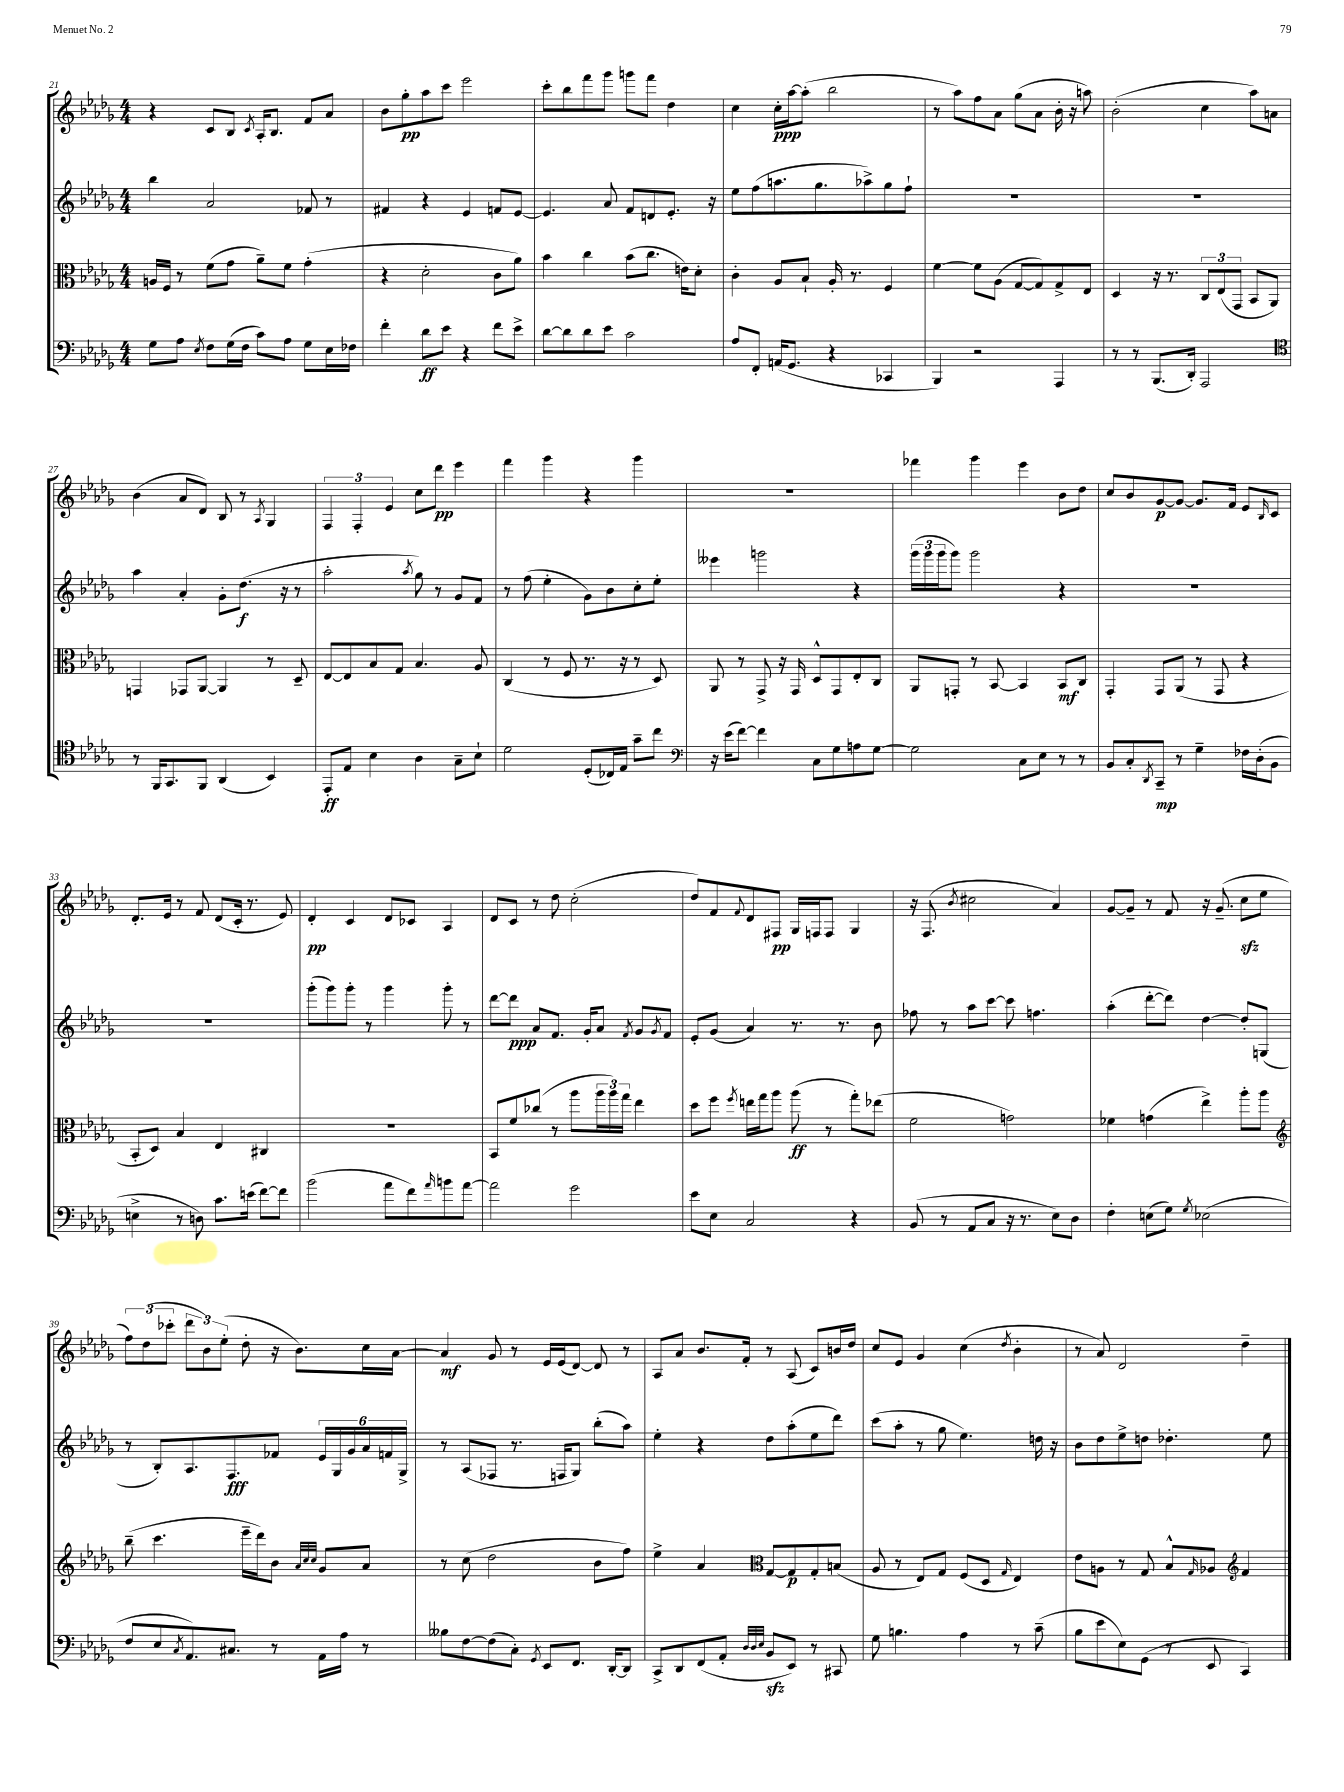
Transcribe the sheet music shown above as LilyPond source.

<<
\new StaffGroup <<
\new Staff = "s0" {
    \clef treble \key des \major \numericTimeSignature \time 4/4
    r4 c'8 bes8 \acciaccatura { c'8 } aes16-. bes8. f'8 aes'8 |
    bes'8 ges''8-.\pp aes''8 c'''8 ees'''2 |
    c'''8-. bes''8 f'''8 ges'''8 g'''8 f'''8 des''4 |
    c''4 c''16-.\ppp aes''16~ aes''8-.( bes''2 |
    r8 aes''8) f''8 aes'8 ges''8( aes'8 bes'16-. r16 a''8) |
    bes'2-.( c''4 aes''8) a'8 |
    bes'4( aes'8 des'8) bes8 r8 \acciaccatura { aes8 } ges4 |
    \tuplet 3/2 { f4 f4-. ees'4 } c''8 des'''8\pp ees'''4 |
    f'''4 ges'''4 r4 ges'''4 |
    R1 |
    fes'''4 ges'''4 ees'''4 bes'8 des''8 |
    c''8 bes'8 ges'8~\p ges'8~ ges'8. f'16 ees'8 \grace { bes16 } c'8 |
    des'8.-. ees'16 r8 f'8 des'8( c'16-. r8. ees'8) |
    des'4-.\pp c'4 des'8 ces'8 aes4 |
    des'8 c'8 r8 des''8 c''2-.( |
    des''8) f'8 \appoggiatura { f'8 } des'8 fis8\pp ges16 f16 f8 ges4 |
    r16 f8.( \acciaccatura { bes'8 } cis''2 aes'4) |
    ges'8~ ges'8-- r8 f'8 r16 ges'8.--( c''8\sfz ees''8 |
    \tuplet 3/2 { f''8) des''8( ces'''8-. } \tuplet 3/2 { des'''8 bes'8) ees''8-.( } des''8-. r16 bes'8.) c''16 aes'16~ |
    aes'4\mf ges'8 r8 ees'16 ees'16( des'8~) des'8 r8 |
    aes8 aes'8 bes'8. f'16-. r8 aes8( c'8) b'16 des''16 |
    c''8 ees'8 ges'4 c''4( \acciaccatura { des''8 } bes'4-. |
    r8 aes'8) des'2 des''4-- \bar "|." |
}
\new Staff = "s1" {
    \clef treble \key des \major \numericTimeSignature \time 4/4
    bes''4 aes'2 fes'8 r8 |
    fis'4 r4 ees'4 f'8 ees'8~ |
    ees'4. aes'8 f'8 d'8 ees'8.-. r16 |
    ees''8 f''8( a''8. ges''8. aes''8->) ges''8 f''8-! |
    R1 |
    R1 |
    aes''4 aes'4-. ges'8-. des''8.\f( r16 r8 |
    aes''2-. \acciaccatura { aes''8 } ges''8) r8 ges'8 f'8 |
    r8 f''8( ees''4-. ges'8) bes'8 c''8-. ees''8-. |
    eeses'''4 g'''2 r4 |
    \tuplet 3/2 { ges'''16( ges'''16 ges'''16 } ges'''8) ges'''2 r4 |
    R1 |
    R1 |
    ges'''8-.( ges'''8) ges'''8-. r8 ges'''4 ges'''8-. r8 |
    des'''8~ des'''8\ppp aes'8 f'8. ges'16-. aes'8 \acciaccatura { f'8 } ges'8 \acciaccatura { ges'8 } f'8 |
    ees'8-. ges'8( aes'4) r8. r8. bes'8 |
    fes''8 r8 aes''8 c'''8~ c'''8 f''4. |
    aes''4-.( des'''8~-. des'''8) des''4~ des''8-. g8( |
    r8 bes8-.) aes8. f8.\fff fes'8 \tuplet 6/4 { ees'16 ges16 ges'16 aes'16 f'16 ges16-> } |
    r8 aes8( fes8 r8. f16 ges8) bes''8-.( aes''8) |
    ees''4-. r4 des''8 aes''8-.( ees''8 des'''8) |
    c'''8( aes''8-. r8 ges''8 ees''4.) d''16 r16 |
    bes'8 des''8 ees''8-> d''8 des''4.-. ees''8 \bar "|." |
}
\new Staff = "s2" {
    \clef alto \key des \major \numericTimeSignature \time 4/4
    a16 f16 r8 f'8( ges'8 aes'8--) f'8 ges'4-.( |
    r4 des'2-. c'8 aes'8) |
    bes'4 c''4 bes'8( c''8. e'16) des'8-. |
    c'4-. aes8 bes8-! aes16-. r8. f4 |
    f'4~ f'8 aes8( ges8~ ges8) ges8-> ees8 |
    des4 r16 r8. \tuplet 3/2 { c8 ees8( ges,8 } bes,8 aes,8) |
    g,4 ges,8 aes,8~ aes,4 r8 des8-- |
    ees8~ ees8 bes8 ges8 bes4. aes8 |
    c4( r8 f8 r8. r16 r8 des8) |
    aes,8 r8 ges,8-> r16 ges,16 des8-^ ges,8 ees8-. c8 |
    aes,8 g,8-. r8 bes,8~ bes,4 bes,8\mf c8 |
    ges,4-. ges,8 aes,8( r8 ges,8 r4 |
    bes,8-. des8) bes4 ees4 cis4 |
    R1 |
    bes,8 f'8 ces''8( r8 aes''8 \tuplet 3/2 { aes''16 aes''16) ges''16 } ees''4 |
    des''8 f''8 \acciaccatura { f''8 } e''16 ges''16 aes''8 aes''8\ff( r8 ges''8-.) ees''8( |
    f'2 g'2) |
    fes'4 g'4( ees''4->) aes''8-. aes''8 |
    \clef treble bes''8--( c'''4. ees'''16-- des'''16) bes'8 \grace { aes'32 c''32 c''32 } ges'8 aes'8 |
    r8 c''8( des''2 bes'8 f''8) |
    ees''4-> aes'4 \clef alto ges8~ ges8\p ges8-. b8( |
    aes8 r8 ees8) ges8 f8( des8 \grace { ges16 } ees4) |
    ees'8 a8 r8 ges8 bes8-^ \grace { ges16 } aes8 \clef treble f'4 \bar "|." |
}
\new Staff = "s3" {
    \clef bass \key des \major \numericTimeSignature \time 4/4
    ges8 aes8 \acciaccatura { ees8 } f8 ges16( f16 c'8) aes8 ges8 ees16 fes16 |
    f'4-. des'8\ff ees'8 r4 f'8 ees'8-> |
    des'8~ des'8 des'8 ees'8 c'2 |
    aes8 f,8-. a,16( ges,8. r4 ces,4 |
    bes,,4) r2 aes,,4 |
    r8 r8 bes,,8.( des,16-.) aes,,2 |
    \clef tenor r8 f,16 ges,8. f,8 aes,4( bes,4) |
    ees,8-.\ff ees8 bes4 aes4 ges8-- bes8-! |
    des'2 des8-.( ces16) ees16 ges'8-- c''8 |
    \clef bass r16 ees'16( f'8~) f'4 c8 ges8 a8 ges8~ |
    ges2 c8 ees8 r8 r8 |
    bes,8 c8-. \acciaccatura { des,8 } c,8--\mp r8 ges4-- fes16 des16-.( bes,8 |
    e4-> r8 d8) c'8. e'16( f'8~) f'8 |
    bes'2( aes'8 f'8) \grace { aes'16 } b'8 aes'8~ |
    aes'2 ges'2 |
    ees'8 ees8 c2 r4 |
    bes,8( r8 aes,8 c8 r16 r8. ees8) des8 |
    f4-. e8( ges8) \acciaccatura { ges8 } ees2( |
    f8 ees8 \acciaccatura { c8 } aes,8.) cis8. r8 aes,16 aes16 r8 |
    beses8 f8~ f8( c8-.) \acciaccatura { ges,8 } ees,8 f,8. des,16~-. des,8 |
    c,8-> des,8 f,8( aes,8-. \grace { des32 des32 ees32 } bes,8\sfz ees,8) r8 cis,8 |
    ges8 b4. aes4 r8 c'8--( |
    bes8 ees'8 ees8) ges,8( r8 ees,8 c,4) \bar "|." |
}
>>
>>
\layout { \context { \Score currentBarNumber = #21 } }
